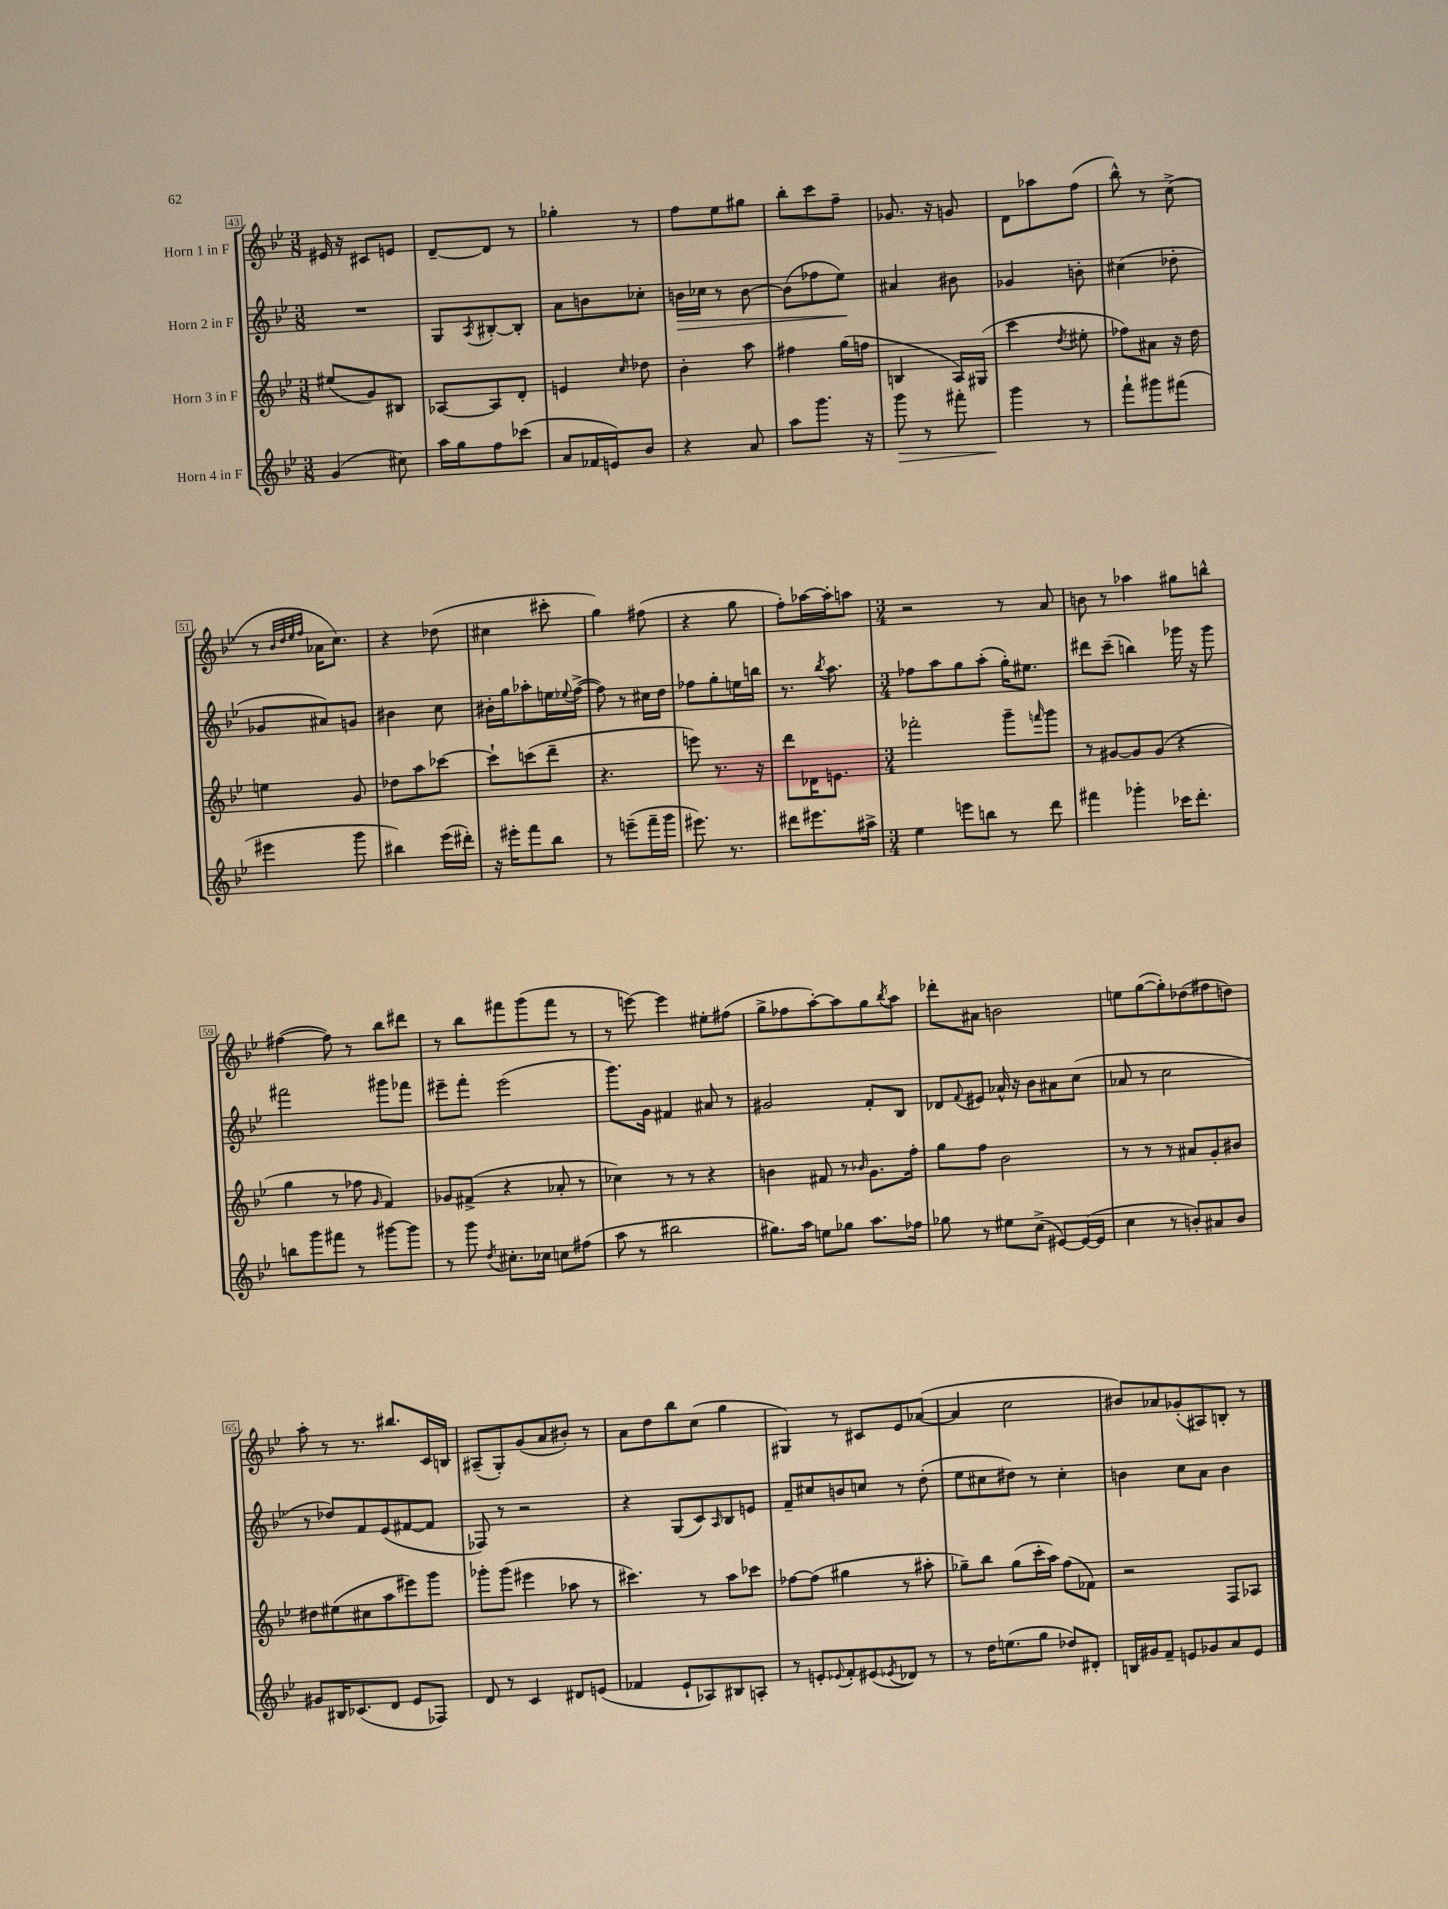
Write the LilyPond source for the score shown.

<<
\new StaffGroup <<
\new Staff = "s0" \with { instrumentName = "Horn 1 in F" } {
    \clef treble \key bes \major \numericTimeSignature \time 3/8
    eis'16 r16 cis'8 e'8 |
    d'8~-- d'8 r8 |
    ges''4-. r8 |
    f''8 ees''8 gis''8 |
    bes''8-. c'''8 f''8-- |
    ges'8. r16 g'8 |
    d'8 aes''8 f''8( |
    bes''8-^) r8 c''8->( |
    r8 \grace { bes'32 d''32 ees''32 f''32 } aes'16 c''8.) |
    r4 des''8( |
    cis''4 cis'''8-. |
    g''4) fis''8( |
    r4 g''8 |
    f''8-.) aes''16~ aes''16-. a''8 |
    \numericTimeSignature \time 3/4 r2 r8 a'8 |
    b'8 r8 aes''4 gis''8 b''8-^ |
    fis''4~( fis''8) r8 bes''8 dis'''8 |
    r8 bes''8 fis'''8 g'''8( fis'''8 r8 |
    r8 e'''8~) e'''4 eis''8-. fis''8( |
    g''8-> fes''8 a''8~-.) a''8 g''8 \acciaccatura { bes''8 } a''8 |
    des'''8-. ais'8 b'2 |
    e''8 g''8~( g''8-.) des''8( fis''8 d''8) |
    a''8-. r8 r8. bis''8. c'16 b16 |
    ais8--( g8-.) g'8( a'8 bis'8-.) r8 |
    a'8 d''8 bes''8 c''8( g''4 |
    gis4) r8 cis'8 ees'8 aes'8~( |
    aes'4 c''2 |
    bis'8) aes'8 ges'8-.( ais8) b8-. r8 \bar "|." |
}
\new Staff = "s1" \with { instrumentName = "Horn 2 in F" } {
    \clef treble \key bes \major \numericTimeSignature \time 3/8
    R4. |
    g8 \acciaccatura { a8 } bis8~-. bis8-. |
    a'8 b'8 ces''8-. |
    b'16\> ces''16 r8 b'8~ |
    b'8( fes''8 ees''8\!) |
    ais'4 bis'8 |
    ges'4 b'8-. |
    cis''4( des''8-. |
    ges'8 ais'8) g'8 |
    bis'4 c''8 |
    bis'16-. g''16 aes''8-. e''16 \appoggiatura { ees''8 } f''16~->( |
    f''8) r8 cis''16 d''16 |
    fes''8 g''8-. e''16 b''16 |
    r8. \acciaccatura { bes''8 } a''8. |
    \numericTimeSignature \time 3/4 fes''8 a''8 g''8 a''8-.( g''16-.) eis''8. |
    dis'''8 c'''8--( b''4) ges'''16 r16 ges'''8 |
    fis'''2 gis'''8 fes'''8 |
    eis'''8-- f'''8-. eis'''2( |
    g'''8.) g'16 fis'4 ais'8 r8 |
    gis'2 f'8-. bes8 |
    des'8 \appoggiatura { f'8 } eis'8 aes'16-^ r16 bes'8 ais'8 c''8( |
    aes'8 r8 c''2 |
    r8 des''8) f'8 ees'8( fis'8~ fis'8 |
    fes8) r8 r2 |
    r4 g8( c'8) \grace { a16 } bes8 e'8 |
    f'8-- cis''8 b'8 c''8 r8 d''8-.( |
    ees''8 cis''8 dis''8) r8 cis''4-. |
    b'4 c''8 a'8 b'4 \bar "|." |
}
\new Staff = "s2" \with { instrumentName = "Horn 3 in F" } {
    \clef treble \key bes \major \numericTimeSignature \time 3/8
    eis''8( g'8) bis8 |
    aes8~ aes8 d'8-. |
    e'4 \grace { c''16 } des''8 |
    bes'4-. a''8 |
    fis''4 g''16( f''16 |
    b4 a16) gis16( |
    c'''4 \acciaccatura { d''8 } eis''8-. |
    fes''8) ais'8 r16 d''16 |
    e''4 g'8 |
    des''8 a''8 ces'''8~ |
    ces'''8-! c'''8( d'''8-- |
    r4. |
    e'''8) r8. r16 |
    d'''8 des'16 e'8. |
    \numericTimeSignature \time 3/4 fes'''2-. g'''8-- \grace { f'''16 } g'''8 |
    r8 gis'8~ gis'8 gis'8( r4 |
    g''4 r8 fes''8 \grace { g'16 } f'4) |
    ges'8 fis'8->( r4 aes'8-. r8 |
    ces''4) r8 r8 r4 |
    b'4 fis'8 r8 \grace { bes'16 } g'8. f''16-. |
    g''8 f''8 bes'2 |
    r8 r8 r8 ais'8 g'8-. bis'8 |
    dis''8 eis''8( cis''8 a''8 eis'''8) g'''8 |
    ges'''8-. ges'''8( eis'''4 aes''8 r8 |
    cis'''4.) r8 a''8 ces'''8 |
    fes''8~ fes''8( gis''4 r8 ais''8-. |
    ges''8--) bes''8 ges''8( c'''16-. a''16) f''8( fes'8) |
    r2 f8 aes8 \bar "|." |
}
\new Staff = "s3" \with { instrumentName = "Horn 4 in F" } {
    \clef treble \key bes \major \numericTimeSignature \time 3/8
    g'4( cis''8) |
    a''16 g''16 f''8 ces'''8( |
    a'8 fes'16 e'16) bes'8 |
    r4 a'8 |
    a''8 g'''8. r16 |
    g'''8\> r8 fis'''8-. |
    g'''4\! r8 |
    f'''8-! gis'''8 fis'''8( |
    eis'''4 g'''8 |
    bis''4) ees'''16( dis'''16-.) |
    r16 eis'''16-. f'''8 bes''8 |
    r8 e'''8--( f'''16-- g'''16 |
    eis'''8.) r8. |
    dis'''8 eis'''8. ais''16-> |
    \numericTimeSignature \time 3/4 ees''4 e'''8 b''8 r8 d'''8 |
    fis'''4 ges'''4-. ces'''16 d'''8.-. |
    b''8 g'''8 fis'''8 r8 gis'''8~ gis'''8 |
    r8 g'''8 \acciaccatura { d''8 } cis''8.-. ces''16 c''8 fis''8( |
    a''8 r8 bis''2 |
    gis''8.) a''16 e''8 ges''8 a''8. fes''16 |
    ges''8 r8 eis''8 c''8->( eis'8~) eis'16~( eis'16 |
    c''4 r8 b'8-.) ais'8 b'8 |
    gis'8 bis16 ces'8.( d'8 ees'8 fes8) |
    d'8 r8 c'4 dis'8 e'8( |
    fes'4 ees'8-! aes8) bis8 a8-. |
    r8 e'8-. \appoggiatura { ees'8 } f'8-. eis'8( \acciaccatura { ees'8 } des'8) r8 |
    r8 d''16 e''8.( g''8 des''8) dis'8-. |
    b16 gis'16 f'8-- e'8 ges'8 a'8 e'8 \bar "|." |
}
>>
>>
\layout { \context { \Score currentBarNumber = #43 \override BarNumber.stencil = #(make-stencil-boxer 0.1 0.3 ly:text-interface::print) } }
